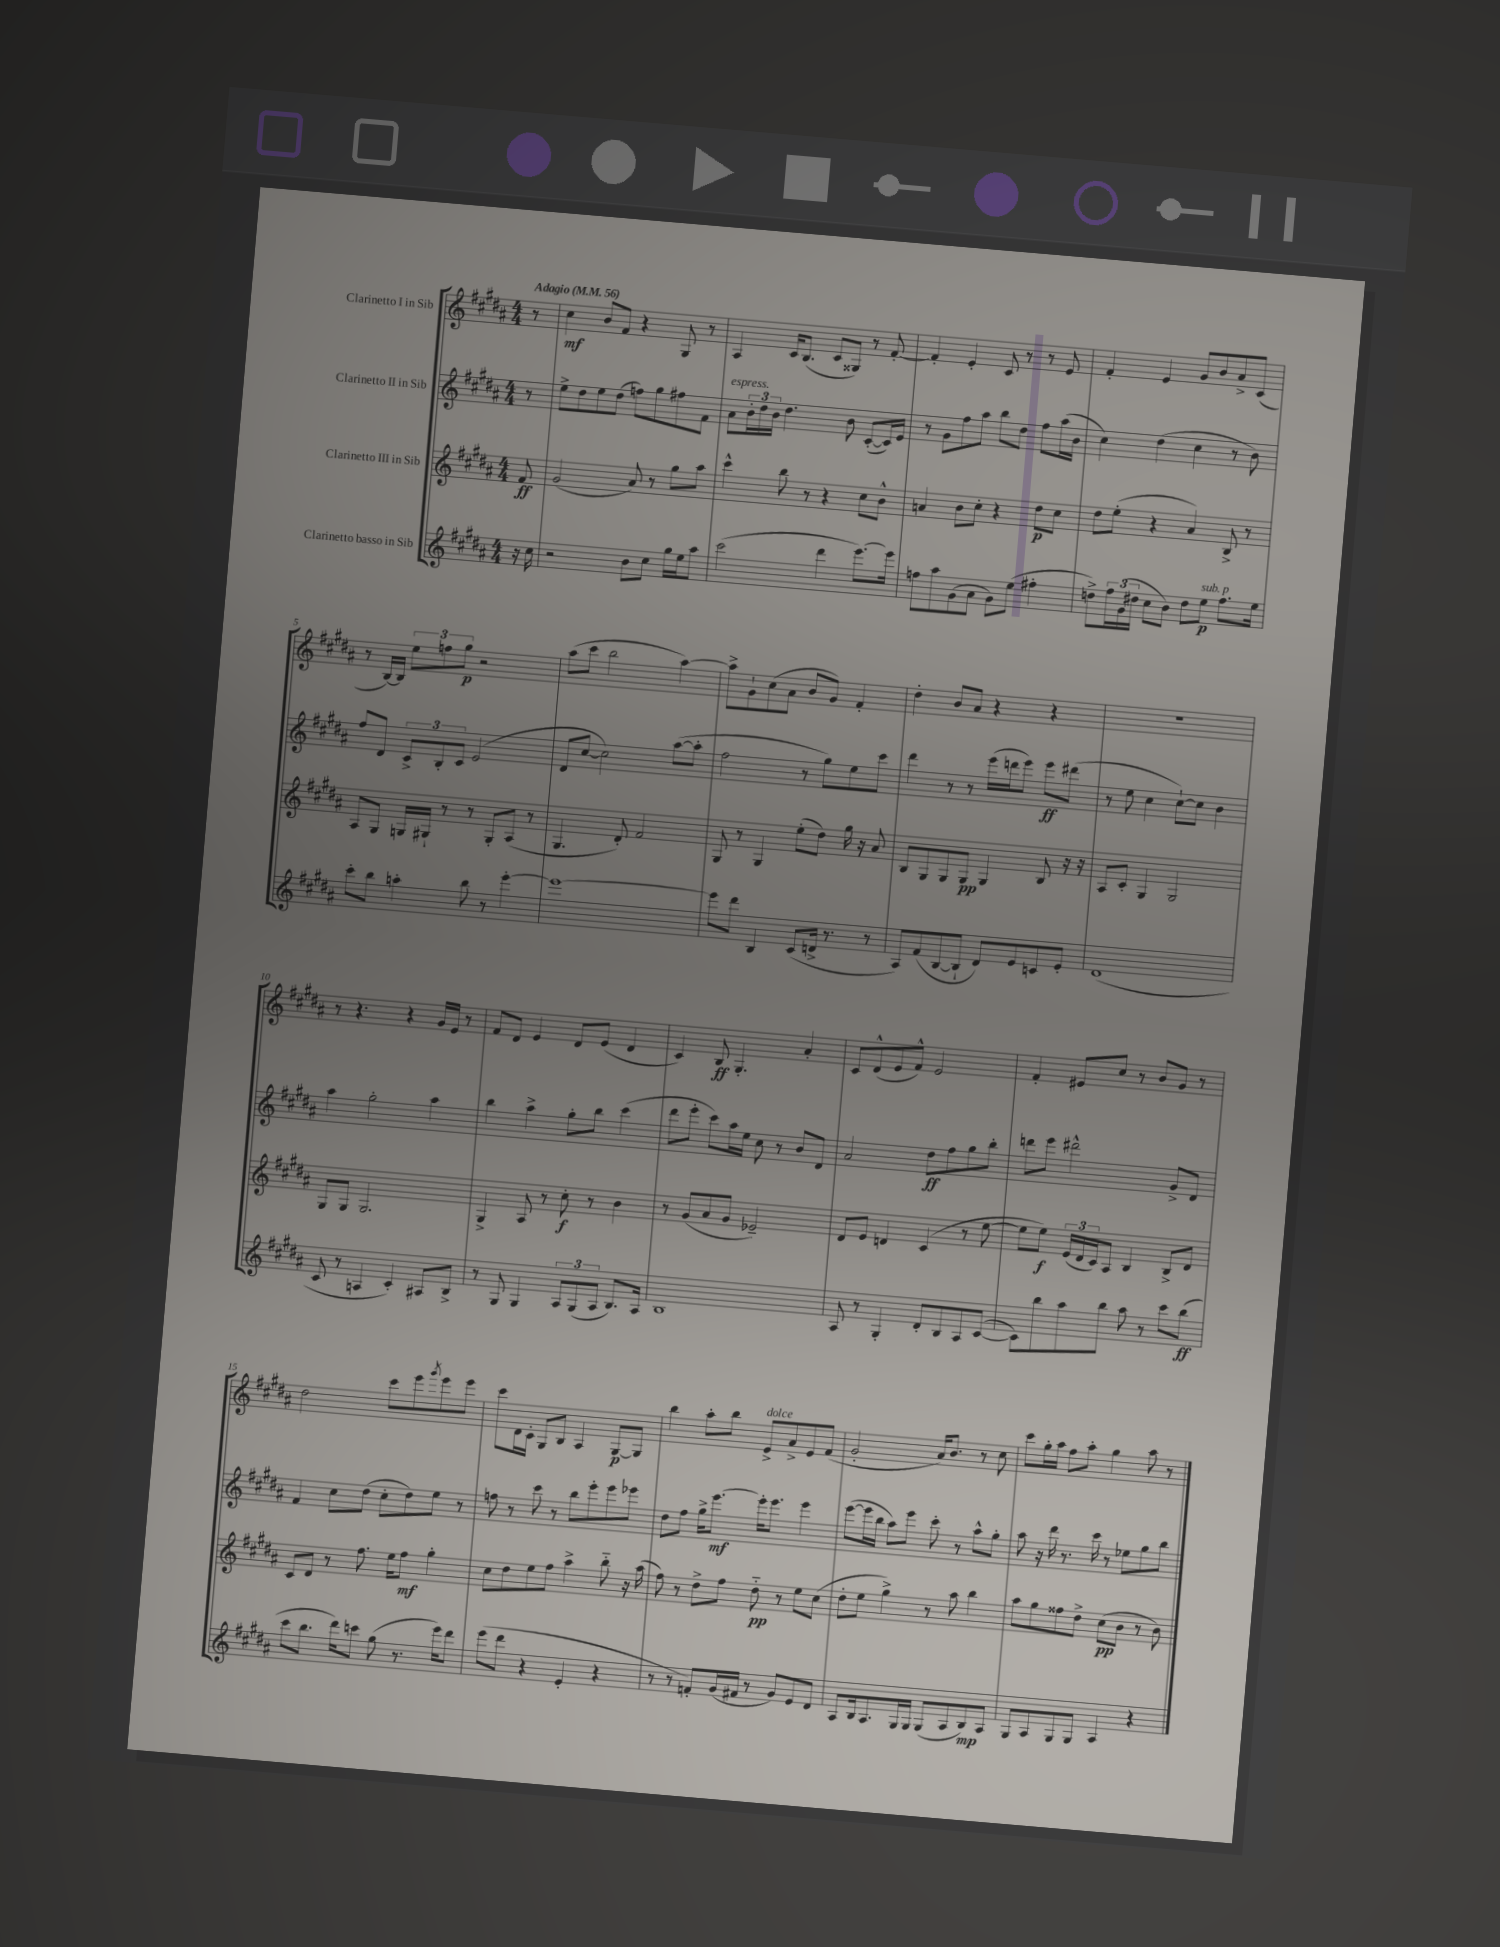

**kern	**dynam	**kern	**dynam	**kern	**dynam	**kern	**dynam
*part4	*part4	*part3	*part3	*part2	*part2	*part1	*part1
*staff4	*staff4	*staff3	*staff3	*staff2	*staff2	*staff1	*staff1
*I"Clarinetto basso in Sib	*	*I"Clarinetto III in Sib	*	*I"Clarinetto II in Sib	*	*I"Clarinetto I in Sib	*
*clefG2	*	*clefG2	*	*clefG2	*	*clefG2	*
*k[f#c#g#d#a#]	*	*k[f#c#g#d#a#]	*	*k[f#c#g#d#a#]	*	*k[f#c#g#d#a#]	*
*M4/4	*	*M4/4	*	*M4/4	*	*M4/4	*
*MM56	*	*MM56	*	*MM56	*	*MM56	*
=	=	=	=	=	=	=	=
!	!	!	!	!	!	!LO:TX:a:B:t=Adagio	!
16r	.	8f#/	ff	8r	.	8r	.
16cc#\	.	.	.	.	.	.	.
=1	=1	=1	=1	=1	=1	=1	=1
2r	.	(2g#/	.	8ee^\L	.	4cc#\	mf
.	.	.	.	8dd#\	.	.	.
.	.	.	.	8ee\	.	8b/L	.
.	.	.	.	(8dd#\J	.	8f#/J	.
8b\L	.	8a#/)	.	8ffn\L)	.	4r	.
8cc#\J	.	8r	.	8gg#\	.	.	.
16gg#\LL	.	8gg#\L	.	8ff#X\	.	8G#/	.
16ee\J	.	.	.	.	.	.	.
8aa#\J	.	8aa#\J	.	8f#\J	.	8r	.
=2	=2	=2	=2	=2	=2	=2	=2
!	!	!	!	!LO:TX:a:i:t=espress.	!	!	!
(2ccc#\	.	4ccc#^^\	.	8a#\L	.	4A#/	.
.	.	.	.	24b'\L	.	.	.
.	.	.	.	24dd#\	.	.	.
.	.	.	.	24b\JJ	.	.	.
.	.	8bb\	.	4.dd#\	.	16c#/KL	.
.	.	.	.	.	.	(8.B/J	.
.	.	8r	.	.	.	.	.
4ddd#\	.	4r	.	.	.	8c#/L	.
.	.	.	.	8b\	.	8G##X/J)	.
[8.eee\L)	.	8cc#\L	.	([8c#'/L	.	8r	.
.	.	8b^^\J	.	16c#/L])	.	[8f#'/	.
16eee\Jk]	.	.	.	16e/JJ	.	.	.
=3	=3	=3	=3	=3	=3	=3	=3
8ffn\L	.	4an/	.	8r	.	4f#'/]	.
8aa#\	.	.	.	8g#\L	.	.	.
(8g#\	.	8b\L	.	8ff#\	.	4e'/	.
8a#\J	.	8cc#'\J	.	8aa#\J	.	.	.
8g#\L)	.	4r	.	8bb\L	.	8c#/	.
(8ee\J	.	.	.	8dd#\J	.	8r	.
4ff#X'\	.	8dd#\L	p	8ff#\L	.	8r	.
.	.	8cc#\J	.	(16aa#\L	.	8e/	.
.	.	.	.	16b\JJ	.	.	.
=4	=4	=4	=4	=4	=4	=4	=4
8ddn^\L)	.	8dd#\L	.	4cc#\)	.	4f#'/	.
24ff#\L	.	(8ee'\J	.	.	.	.	.
(24g#\	.	.	.	.	.	.	.
24dd#X\JJ	.	.	.	.	.	.	.
8cc#\L	.	4r	.	(4dd#\	.	4e/	.
8b\J)	.	.	.	.	.	.	.
8dd#\L	.	4a#/)	.	4cc#\	.	8g#/L	.
!LO:TX:a:i:t=sub. p	!	!	!	!	!	!	!
8ee\J	p	.	.	.	.	8b/	.
8.ff#\L	.	8B^/	.	8r	.	8a#^/	.
.	.	8r	.	8b\)	.	(8c#/J	.
16ee\Jk	.	.	.	.	.	.	.
!!LO:LB:g=z
=5	=5	=5	=5	=5	=5	=5	=5
8ccc#'\L	.	8A#/L	.	8ff#/L	.	8r	.
8bb\J	.	8G#/J	.	8d#/J	.	[16B/LL)	.
.	.	.	.	.	.	16B/JJ]	.
4aan'\	.	16Gn/LL	.	12c#^/L	.	12ee\L	.
.	.	16G#X`/JJ	.	.	.	.	.
.	.	.	.	12B'/	.	12ffn\	.
.	.	8r	.	.	.	.	.
.	.	.	.	12c#/J	.	12gg#\J	p
8bb\	.	8r	.	(2e/	.	2r	.
8r	.	8G#'/L	.	.	.	.	.
[4eee'\	.	(8A#/J	.	.	.	.	.
.	.	8r	.	.	.	.	.
=6	=6	=6	=6	=6	=6	=6	=6
1eee_	.	4.G#/	.	8d#/L	.	(8aa#\L	.
.	.	.	.	[8cc#/J	.	8ccc#\J	.
.	.	.	.	2cc#\])	.	2bb\	.
.	.	8d#'/)	.	.	.	.	.
.	.	2f#/	.	.	.	.	.
.	.	.	.	([8aa#\L	.	[4aa#\)	.
.	.	.	.	8aa#'\J]	.	.	.
=7	=7	=7	=7	=7	=7	=7	=7
8eee\L]	.	8G#/	.	2ff#\	.	8aa#^\L]	.
8ddd#\J	.	8r	.	.	.	8g#`\	.
4B/	.	4G#/	.	.	.	(8cc#\	.
.	.	.	.	.	.	8a#\J	.
(8c#/L	.	(8ee'\L	.	8r	.	8b/L	.
16dn^/Jk	.	8dd#\J)	.	8gg#\L)	.	8g#/J)	.
8.r	.	.	.	.	.	.	.
.	.	16gg#\	.	8ee\	.	4f#'/	.
.	.	16r	.	.	.	.	.
8r	.	8a#/	.	8ccc#\J	.	.	.
=8	=8	=8	=8	=8	=8	=8	=8
8A#/L)	.	8B/L	.	4ddd#\	.	4dd#'\	.
(8f#/	.	8G#/	.	.	.	.	.
[8B/	.	8G#/	.	8r	.	8b/L	.
8B`/J]	.	8G#/J	pp	8r	.	8a#/J	.
8d#/L)	.	4G#/	.	(16eee\LL	.	4r	.
.	.	.	.	16dddn\J	.	.	.
8e/	.	.	.	8eee\J)	.	.	.
8cn/	.	8B/	.	8eee\L	ff	4r	.
8e'/J	.	16r	.	(8ddd#X\J	.	.	.
.	.	16r	.	.	.	.	.
=9	=9	=9	=9	=9	=9	=9	=9
(1d#	.	8A#/L	.	8r	.	1r	.
.	.	8c#'/J	.	8ee\	.	.	.
.	.	4G#/	.	4cc#\	.	.	.
.	.	2G#/	.	[8cc#`\L)	.	.	.
.	.	.	.	8cc#\J]	.	.	.
.	.	.	.	4b\	.	.	.
!!LO:LB:g=z
=10	=10	=10	=10	=10	=10	=10	=10
8c#/	.	8G#/L	.	4aa#\	.	8r	.
8r	.	8G#/J	.	.	.	4.r	.
4An/	.	2.G#/	.	2gg#'\	.	.	.
4c#'/)	.	.	.	.	.	4r	.
8A#X/L	.	.	.	4aa#\	.	16g#/LL	.
.	.	.	.	.	.	16e/JJ	.
8B^/J	.	.	.	.	.	8r	.
=11	=11	=11	=11	=11	=11	=11	=11
8r	.	4G#^/	.	4bb\	.	8f#/L	.
8G#/	.	.	.	.	.	8d#/J	.
4G#/	.	8A#/	.	4aa#^\	.	4e/	.
.	.	8r	.	.	.	.	.
12A#/L	.	8cc#'\	f	8gg#'\L	.	8d#/L	.
(12G#/	.	.	.	.	.	.	.
.	.	8r	.	8bb\J	.	(8e/J	.
12A#/J	.	.	.	.	.	.	.
8.B/L)	.	4b\	.	(4ccc#\	.	4d#/	.
16A#/Jk	.	.	.	.	.	.	.
=12	=12	=12	=12	=12	=12	=12	=12
1B	.	8r	.	8ddd#\L	.	4c#/)	.
.	.	(8g#/L	.	8eee'\J	.	.	.
.	.	8a#/	.	8ccc#\L)	.	8B/	ff
.	.	8g#/J	.	16aa#\L	.	4.G#'/	.
.	.	.	.	16ee\JJ	.	.	.
.	.	2e-X~/)	.	8cc#\	.	.	.
.	.	.	.	8r	.	.	.
.	.	.	.	8b/L	.	4a#'/	.
.	.	.	.	8d#/J	.	.	.
=13	=13	=13	=13	=13	=13	=13	=13
8A#/	.	8d#/L	.	2a#/	.	8c#/L	.
8r	.	8e/J	.	.	.	(8d#^^/	.
4G#'/	.	4dn/	.	.	.	8e/	.
.	.	.	.	.	.	8f#^^/J)	.
8d#'/L	.	(4c#/	.	8dd#\L	ff	2e/	.
8B/	.	.	.	8ff#\	.	.	.
8A#/	.	8r	.	8gg#\	.	.	.
([8c#/J	.	[8ee\	.	8bb'\J	.	.	.
=14	=14	=14	=14	=14	=14	=14	=14
8c#\L])	.	8ee\L]	.	8dddn\L	.	4f#'/	.
8bb\	.	8ee\J)	f	8eee\J	.	.	.
8aa#\	.	(24e/LL	.	2ddd#X^^\	.	8e#X/L	.
.	.	24d#/	.	.	.	.	.
.	.	24c#/J)	.	.	.	.	.
8bb\J	.	8A#/J	.	.	.	8cc#/J	.
8aa#\	.	4B/	.	.	.	8r	.
8r	.	.	.	.	.	8b/L	.
8ccc#\L	.	8B^/L	.	8g#^/L	.	8g#/J	.
(8bb\J	ff	8d#/J	.	8d#/J	.	8r	.
!!LO:LB:g=z
=15	=15	=15	=15	=15	=15	=15	=15
8ccc#\L	.	8c#/L	.	4f#/	.	2dd#\	.
8.bb\J	.	8d#/J	.	.	.	.	.
.	.	8r	.	8cc#\L	.	.	.
16ddd#\KL)	.	.	.	.	.	.	.
8cccn\J	.	8.ff#\	.	(8dd#\J	.	.	.
(8gg#\	.	.	.	8cc#'\L	.	8ccc#\L	.
.	.	16ee\KL	.	.	.	.	.
8.r	.	8ff#\J	mf	8dd#\)	.	8eee\	.
.	.	.	.	.	.	8qggg#/	.
.	.	4gg#'\	.	8ee\J	.	8eee\	.
16eee\KL)	.	.	.	.	.	.	.
8ddd#\J	.	.	.	8r	.	8eee\J	.
=16	=16	=16	=16	=16	=16	=16	=16
(8eee\L	.	8cc#\L	.	8ffn\	.	8ccc#\L	.
8ddd#\J	.	8dd#\	.	8r	.	16d#\L	.
.	.	.	.	.	.	16c#'\JJ	.
4r	.	8ee\	.	8ccc#\	.	8G#/L	.
.	.	8ff#\J	.	8r	.	8B/J	.
4e'/	.	4aa#^\	.	8bb\L	.	4A#/	.
.	.	.	.	8eee'\	.	.	.
4r	.	8bb\	.	8eee\	.	[8G#/L	p
.	.	16r	.	8eee-X\J	.	8G#/J]	.
.	.	(16aa#\	.	.	.	.	.
=17	=17	=17	=17	=17	=17	=17	=17
8r	.	8ff#\)	.	8dd#\L	.	4bb\	.
8r	.	8r	.	8ff#\J	.	.	.
8fn'/L)	.	8dd#^\L	.	16gg#^\KL	.	8aa#'\L	.
.	.	.	.	[8.eee\J	mf	.	.
(16g#/L	.	8ff#\J	.	.	.	8bb\J	.
16f#X/JJ	.	.	.	.	.	.	.
!	!	!	!	!	!	!LO:TX:a:i:t=dolce	!
8r	.	8dd#\	pp	16eee'\KL]	.	8e^/L	.
.	.	.	.	8.eee\J	.	.	.
8g#/L)	.	8r	.	.	.	8a#^/	.
8e/	.	8ee\L	.	4eee\	.	8e/	.
8d#/J	.	(8cc#\J	.	.	.	(8f#/J	.
=18	=18	=18	=18	=18	=18	=18	=18
8A#/L	.	8dd#'\L	.	([8eee\L	.	2g#'/	.
16B/k	.	8ee\J	.	16eee\L]	.	.	.
8.A#/	.	.	.	16bb\JJ	.	.	.
.	.	4gg#^\)	.	8aa#\L)	.	.	.
16G#/L	.	.	.	8eee\J	.	.	.
16G#/JJ	.	.	.	.	.	.	.
(8G#/L	.	8r	.	8ccc#'\	.	16a#/KL)	.
.	.	.	.	.	.	8.b/J	.
8A#/	.	8aa#\	.	8r	.	.	.
8B/)	mp	4bb\	.	8aa#^^\L	.	8r	.
8A#/J	.	.	.	8gg#'\J	.	8cc#\	.
=19	=19	=19	=19	=19	=19	=19	=19
8G#/L	.	8aa#\L	.	8aa#\	.	8ccc#\L	.
8A#/	.	8gg#\	.	16r	.	16gg#'\L	.
.	.	.	.	16ddd#\	.	16aa#\JJ	.
8G#/	.	8ff##X\	.	8.r	.	8ff#\L	.
8G#/J	.	8dd#^\J	.	.	.	8aa#'\J	.
.	.	.	.	16ccc#\	.	.	.
4A#/	.	(8cc#\L	pp	8r	.	4gg#\	.
.	.	8b\J	.	8ee-X\L	.	.	.
4r	.	8r	.	8gg#\	.	8aa#\	.
.	.	8b\)	.	8bb\J	.	8r	.
==	==	==	==	==	==	==	==
*-	*-	*-	*-	*-	*-	*-	*-
